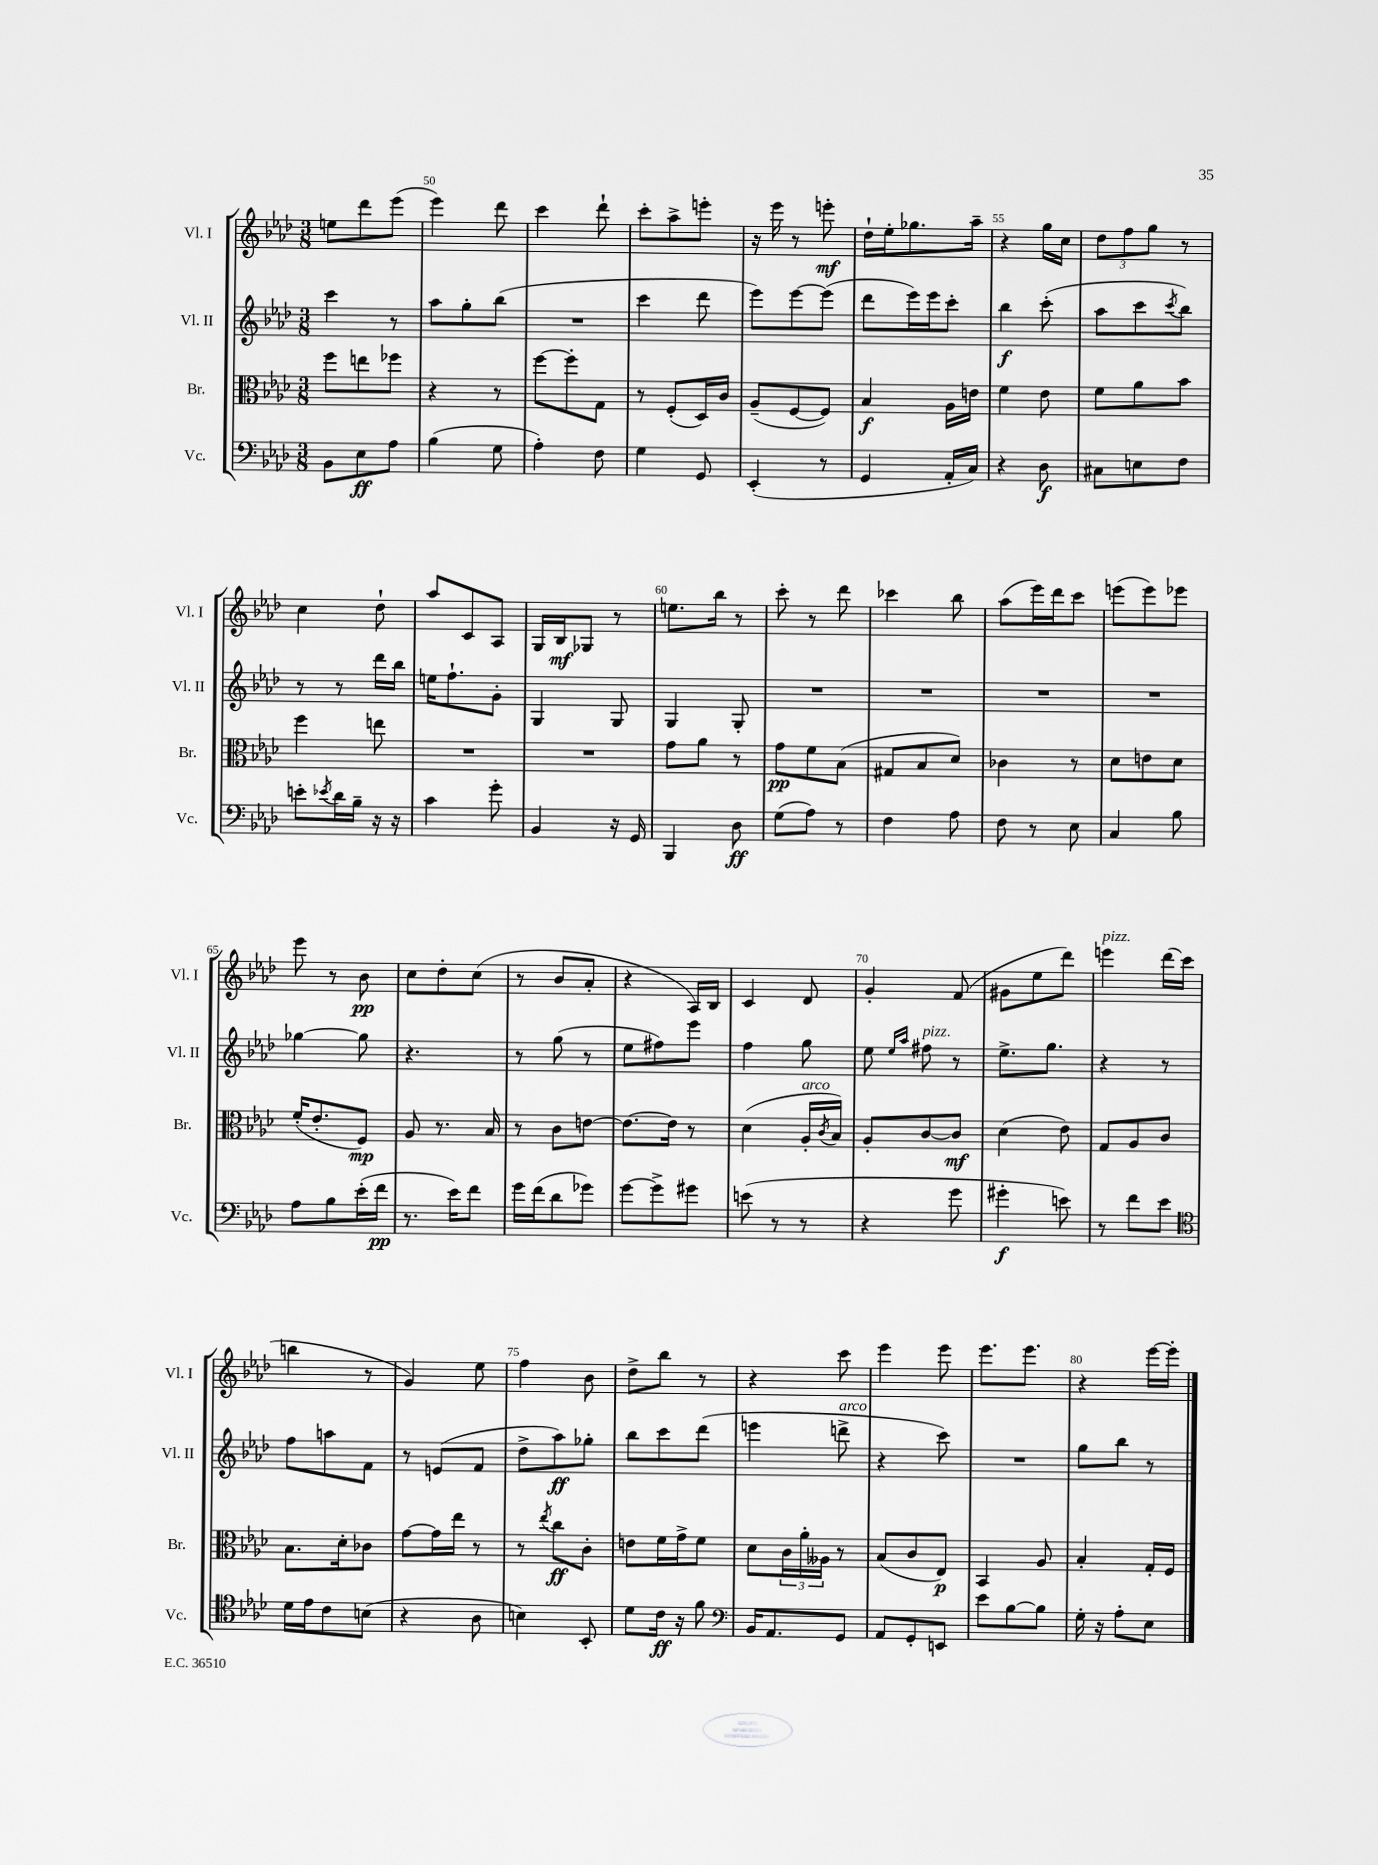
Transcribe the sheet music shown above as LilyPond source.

<<
\new StaffGroup <<
\new Staff = "s0" \with { instrumentName = "Vl. I" shortInstrumentName = "Vl. I" } {
    \clef treble \key aes \major \numericTimeSignature \time 3/8
    e''8 des'''8 ees'''8( |
    ees'''4) des'''8 |
    c'''4 des'''8-! |
    c'''8-. aes''8-> e'''8-. |
    r16 ees'''16 r8 e'''8-.\mf |
    des''16-! ees''16-. ges''8. aes''16-- |
    r4 g''16 c''16 |
    \tuplet 3/2 { des''8 f''8 g''8 } r8 |
    c''4 des''8-! |
    aes''8 c'8 aes8 |
    g16 bes16\mf ges8 r8 |
    e''8. bes''16 r8 |
    c'''8-. r8 des'''8 |
    ces'''4 bes''8 |
    aes''8( ees'''16) des'''16 c'''8 |
    e'''8( e'''8) ees'''8 |
    ees'''8 r8 bes'8\pp |
    c''8 des''8-. c''8( |
    r8 bes'8 aes'8-. |
    r4 aes16) bes16 |
    c'4 des'8 |
    g'4-. f'8( |
    gis'8 ees''8 des'''8) |
    e'''4^\markup { \italic "pizz." } des'''16( c'''16 |
    b''4 r8 |
    g'4) ees''8 |
    f''4 bes'8 |
    des''8-> bes''8 r8 |
    r4 c'''8 |
    ees'''4 ees'''8 |
    ees'''8. ees'''8. |
    r4 ees'''16~ ees'''16-. \bar "|." |
}
\new Staff = "s1" \with { instrumentName = "Vl. II" shortInstrumentName = "Vl. II" } {
    \clef treble \key aes \major \numericTimeSignature \time 3/8
    c'''4 r8 |
    aes''8 g''8-. bes''8( |
    R4. |
    c'''4 des'''8 |
    ees'''8) ees'''8~ ees'''8( |
    des'''8 ees'''16) ees'''16 c'''8-. |
    bes''4\f c'''8-.( |
    aes''8 c'''8 \acciaccatura { c'''8 } bes''8) |
    r8 r8 des'''16 bes''16 |
    e''16 f''8.-! g'8-. |
    g4 g8 |
    g4 g8-. |
    R4. |
    R4. |
    R4. |
    R4. |
    ges''4~ ges''8 |
    r4. |
    r8 g''8( r8 |
    ees''8 fis''8) ees'''8 |
    f''4 g''8 |
    ees''8 \grace { ees''16 aes''16 } fis''8^\markup { \italic "pizz." } r8 |
    ees''8.-> g''8. |
    r4 r8 |
    f''8 a''8 f'8 |
    r8 e'8( f'8 |
    des''8-> aes''8\ff) ges''8-. |
    bes''8 c'''8 des'''8( |
    e'''4 d'''8->^\markup { \italic "arco" } |
    r4 c'''8) |
    R4. |
    g''8 bes''8 r8 \bar "|." |
}
\new Staff = "s2" \with { instrumentName = "Br." shortInstrumentName = "Br." } {
    \clef alto \key aes \major \numericTimeSignature \time 3/8
    f''8 e''8 fes''8 |
    r4 r8 |
    f''8~ f''8-. g8 |
    r8 f8-.( des16) c'16 |
    aes8--( f8~ f8) |
    bes4\f aes16 e'16 |
    f'4 ees'8 |
    f'8 aes'8 bes'8 |
    f''4 e''8 |
    R4. |
    R4. |
    g'8 aes'8 r8 |
    g'8\pp f'8 bes8( |
    gis8 bes8 des'8) |
    ces'4 r8 |
    des'8 e'8 des'8 |
    f'16-.( ees'8.-. f8\mp) |
    aes8 r8. bes16 |
    r8 c'8 e'8~ |
    e'8.~ e'16 r8 |
    des'4( aes16-.^\markup { \italic "arco" } \acciaccatura { c'8 } bes16) |
    aes8-. c'8~ c'8\mf |
    des'4( ees'8) |
    g8 aes8 c'8 |
    bes8. des'16-. ces'8 |
    g'8~ g'16 ees''16 r8 |
    r8 \acciaccatura { ees''8 } c''8\ff c'8-. |
    e'8 f'16 g'16-> f'8 |
    des'8 \tuplet 3/2 { c'16 aes'16-. aeses16 } r8 |
    bes8( c'8 ees8\p) |
    bes,4 aes8 |
    bes4-. g16-. f16 \bar "|." |
}
\new Staff = "s3" \with { instrumentName = "Vc." shortInstrumentName = "Vc." } {
    \clef bass \key aes \major \numericTimeSignature \time 3/8
    bes,8 ees8\ff aes8 |
    bes4( g8 |
    aes4-.) f8 |
    g4 g,8 |
    ees,4-.( r8 |
    g,4 aes,16-. c16) |
    r4 des8\f |
    cis8 e8 f8 |
    e'8-. \acciaccatura { ees'8 } des'16 bes16-- r16 r16 |
    c'4 g'8-. |
    bes,4 r16 g,16 |
    bes,,4 des8\ff |
    g8( aes8) r8 |
    f4 aes8 |
    f8 r8 ees8 |
    c4 bes8 |
    aes8 bes8 ees'16-.( f'16\pp |
    r8. ees'16) f'8 |
    g'16 f'16( des'8 ges'8) |
    g'8~ g'8-> gis'8 |
    e'8( r8 r8 |
    r4 g'8 |
    gis'4-.\f e'8) |
    r8 f'8 ees'8 |
    \clef tenor des'16 ees'16 c'8 b8( |
    r4 aes8 |
    b4) bes,8-. |
    des'8 c'16\ff r16 f'8 |
    \clef bass bes,16 aes,8. g,8 |
    aes,8 g,8-. e,8 |
    ees'8 bes8~ bes8 |
    g16-. r16 aes8-. ees8 \bar "|." |
}
>>
>>
\layout { \context { \Score currentBarNumber = #49 \override BarNumber.break-visibility = ##(#f #t #t) barNumberVisibility = #(every-nth-bar-number-visible 5) } }
